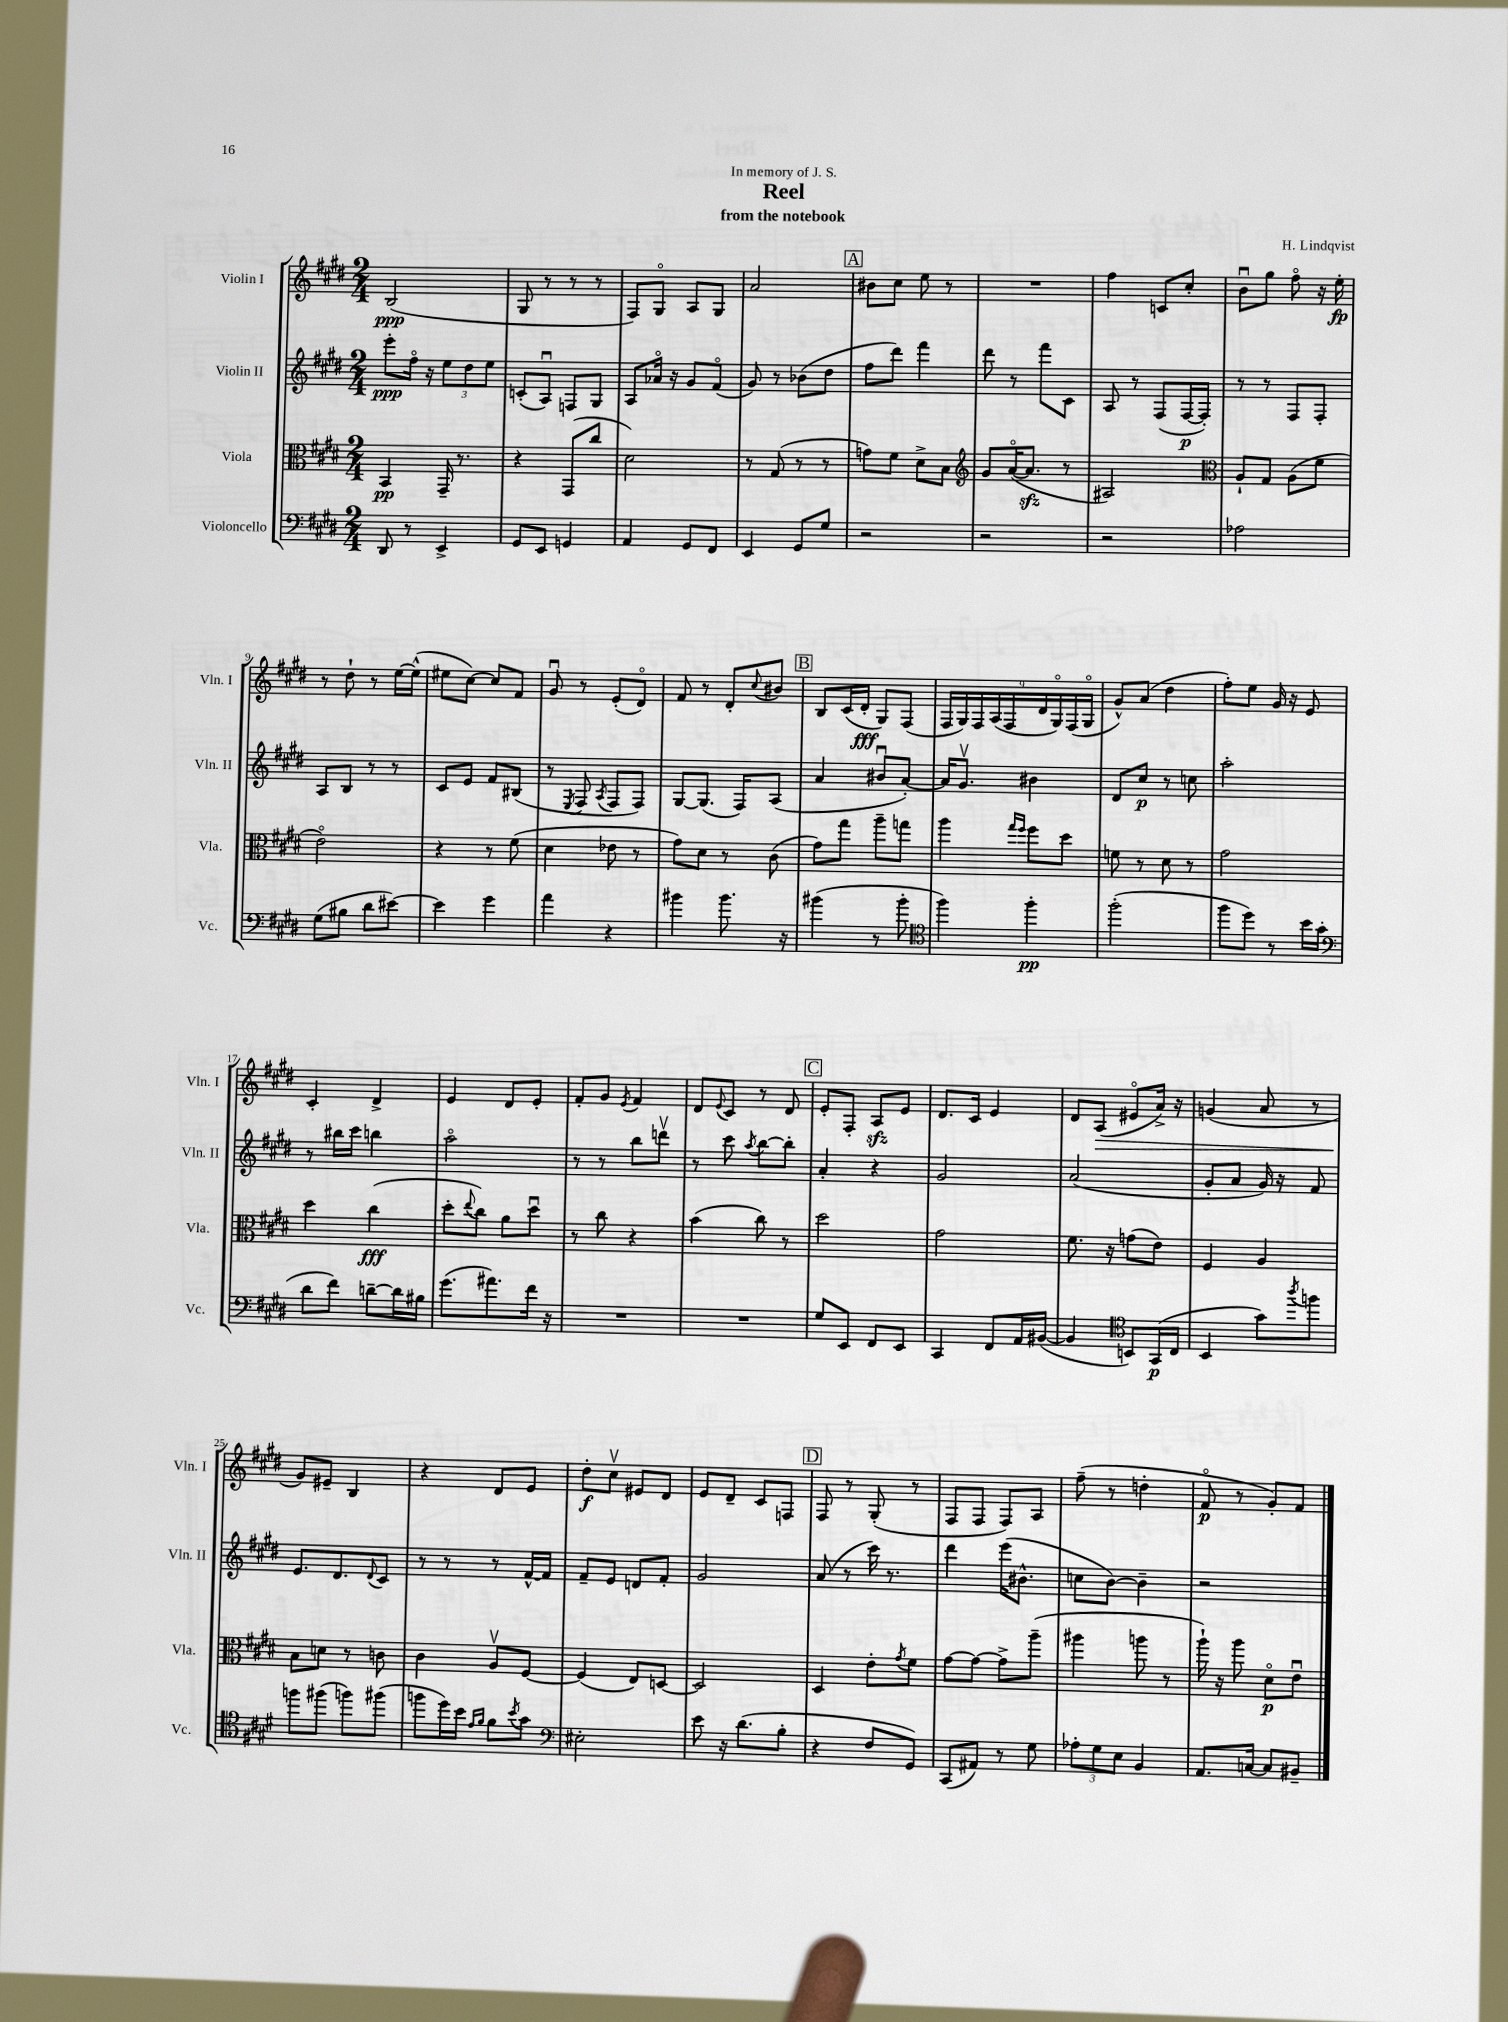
\header { title = "Reel" composer = "H. Lindqvist" subtitle = "from the notebook" dedication = "In memory of J. S." }
<<
\new StaffGroup <<
\new Staff = "s0" \with { instrumentName = "Violin I" shortInstrumentName = "Vln. I" } {
    \clef treble \key e \major \numericTimeSignature \time 2/4
    b2\ppp( |
    gis8 r8 r8 r8 |
    fis8) gis8\flageolet a8 gis8 |
    a'2 |
    \mark \markup { \box "A" } bis'8 cis''8 e''8 r8 |
    R2 |
    fis''4 c'8 cis''8-. |
    b'8\downbow gis''8 fis''8\flageolet r16 e''16-.\fp |
    r8 dis''8-! r8 e''16~ e''16-^( |
    eis''8 cis''8~) cis''8 fis'8 |
    gis'8\downbow r8 e'8-.( dis'8\flageolet) |
    fis'8 r8 dis'8-. \appoggiatura { cis''8 } bis'8 |
    \mark \markup { \box "B" } b8 cis'16( dis'16-.\fff gis8) fis8( |
    \tuplet 9/8 { fis16 gis16) fis16 a16( fis16 dis'16 gis16\flageolet) fis16( gis16\flageolet } |
    gis'8-^) a'8( dis''4 |
    fis''8-.) e''8 gis'16 r16 e'8 |
    cis'4-. dis'4-> |
    e'4 dis'8 e'8-. |
    fis'8-. gis'8 \acciaccatura { e'8 } fis'4 |
    dis'8 \appoggiatura { e'8 } cis'8 r8 dis'8 |
    \mark \markup { \box "C" } e'8-. fis8-. a8\sfz e'8 |
    dis'8. cis'16 e'4 |
    dis'8 a8\>( eis'8\flageolet a'16->) r16 |
    g'4( a'8 r8 |
    gis'8\!) eis'8-- b4 |
    r4 dis'8 e'8 |
    dis''8-.\f cis''8\upbow eis'8 dis'8 |
    e'8 dis'8-- cis'8 f8 |
    \mark \markup { \box "D" } fis8 r8 gis8-.( r8 |
    fis8 fis8 fis8) a8 |
    fis''8--( r8 d''4-. |
    fis'8\flageolet\p r8 gis'8-.) fis'8 \bar "|." |
}
\new Staff = "s1" \with { instrumentName = "Violin II" shortInstrumentName = "Vln. II" } {
    \clef treble \key e \major \numericTimeSignature \time 2/4
    e'''8-.\ppp fis''16\flageolet r16 \tuplet 3/2 { e''8 dis''8 e''8 } |
    c'8-.( a8\downbow) f8 gis8 |
    a8 aes'16\flageolet r16 gis'8 fis'8\flageolet( |
    gis'8) r8 bes'8( dis''8 |
    \mark \markup { \box "A" } fis''8 dis'''8) fis'''4 |
    dis'''8 r8 fis'''8 cis'8 |
    a8 r8 fis8( fis16~\p fis16-.) |
    r8 r8 fis8 fis8-. |
    a8 b8 r8 r8 |
    cis'8 e'8 fis'8 bis8( |
    r8 \acciaccatura { e8 } fis8 \acciaccatura { a8 } fis8 fis8) |
    gis8~ gis8.( fis16) a8( |
    \mark \markup { \box "B" } a'4 bis'8\downbow a'8~-.) |
    a'16 gis'8.\upbow bis'4 |
    dis'8 cis''8\p r8 c''8 |
    a''2-. |
    r8 bis''16 cis'''16 b''4 |
    a''2\flageolet |
    r8 r8 b''8 d'''8\upbow |
    r8 cis'''8 \acciaccatura { a''8 } b''8~ b''8-. |
    \mark \markup { \box "C" } a'4-. r4 |
    gis'2 |
    a'2( |
    gis'8-. a'8 gis'16) r16 fis'8 |
    e'8. dis'8. \appoggiatura { dis'8 } cis'8 |
    r8 r8 r8 fis'16~-^ fis'16 |
    fis'8-- e'8 d'8 fis'8-. |
    gis'2 |
    \mark \markup { \box "D" } a'8( r8 cis'''16) r8. |
    dis'''4 e'''16( bis'8.-^ |
    c''8 b'8~) b'4-- |
    r2 \bar "|." |
}
\new Staff = "s2" \with { instrumentName = "Viola" shortInstrumentName = "Vla." } {
    \clef alto \key e \major \numericTimeSignature \time 2/4
    b,4\pp gis,16-- r8. |
    r4 gis,8( cis''8 |
    dis'2) |
    r8 gis8( r8 r8 |
    \mark \markup { \box "A" } g'8) fis'8 dis'8-> b8 |
    \clef treble gis'8 a'16~\flageolet( a'8.\sfz r8 |
    ais2) |
    \clef alto a8-! gis8 a8( fis'8 |
    e'2\flageolet) |
    r4 r8 fis'8( |
    dis'4 ees'8 r8 |
    gis'8) dis'8 r8 cis'8( |
    \mark \markup { \box "B" } gis'8) gis''8 a''8-- g''8 |
    a''4 \grace { gis''16 fis''16 } fis''8 dis''8 |
    f'8 r8 dis'8 r8 |
    gis'2 |
    dis''4 cis''4\fff( |
    dis''8-. \appoggiatura { e''8 } cis''8) a'8 dis''8\downbow |
    r8 cis''8 r4 |
    b'4( cis''8) r8 |
    \mark \markup { \box "C" } dis''2 |
    gis'2 |
    fis'8. r16 g'8( e'8) |
    fis4 a4 |
    b8 d'8 r8 c'8 |
    cis'4 a8\upbow fis8~ |
    fis4( e8) d8~ |
    d2 |
    \mark \markup { \box "D" } dis4 e'8-. \acciaccatura { gis'8 } fis'8 |
    gis'8~ gis'8~ gis'8-> a''8--( |
    ais''4 a''8 r8 |
    a''16-!) r16 a''8 dis'8\flageolet\p e'8\downbow \bar "|." |
}
\new Staff = "s3" \with { instrumentName = "Violoncello" shortInstrumentName = "Vc." } {
    \clef bass \key e \major \numericTimeSignature \time 2/4
    dis,8 r8 e,4-> |
    gis,8 e,8 g,4 |
    a,4 gis,8 fis,8 |
    e,4 gis,8 gis8 |
    \mark \markup { \box "A" } r2 |
    r2 |
    r2 |
    aes2 |
    gis8( bis8 dis'8 eis'8~) |
    eis'4 gis'4 |
    a'4 r4 |
    bis'4 bis'8. r16 |
    \mark \markup { \box "B" } bis'4( r8 bis'8-. |
    \clef tenor fis''4) fis''4-.\pp |
    fis''2-.( |
    fis''8 dis''8) r8 b'16 gis'16( |
    \clef bass dis'8 fis'8) d'8~-- d'16 bis16 |
    gis'8.( ais'8.) fis'16 r16 |
    R2 |
    R2 |
    \mark \markup { \box "C" } gis8 e,8 fis,8 e,8 |
    cis,4 fis,8 a,16 bis,16~( |
    bis,4 \clef tenor b,8) gis,16\p( cis16 |
    b,4 gis'8) \acciaccatura { a''8 } f''8 |
    f''8 fis''8( f''8) fis''8( |
    f''8 dis''16) b'16 \grace { e'16 fis'16 } fis'8 \acciaccatura { b'8 } gis'8 |
    \clef bass eis2-. |
    e'8 r16 dis'8.( b8-. |
    \mark \markup { \box "D" } r4 fis8 gis,8) |
    cis,8( ais,8) r8 gis8 |
    \tuplet 3/2 { aes8-. gis8 e8 } b,4 |
    a,8. c16~ c8 bis,8-- \bar "|." |
}
>>
>>
